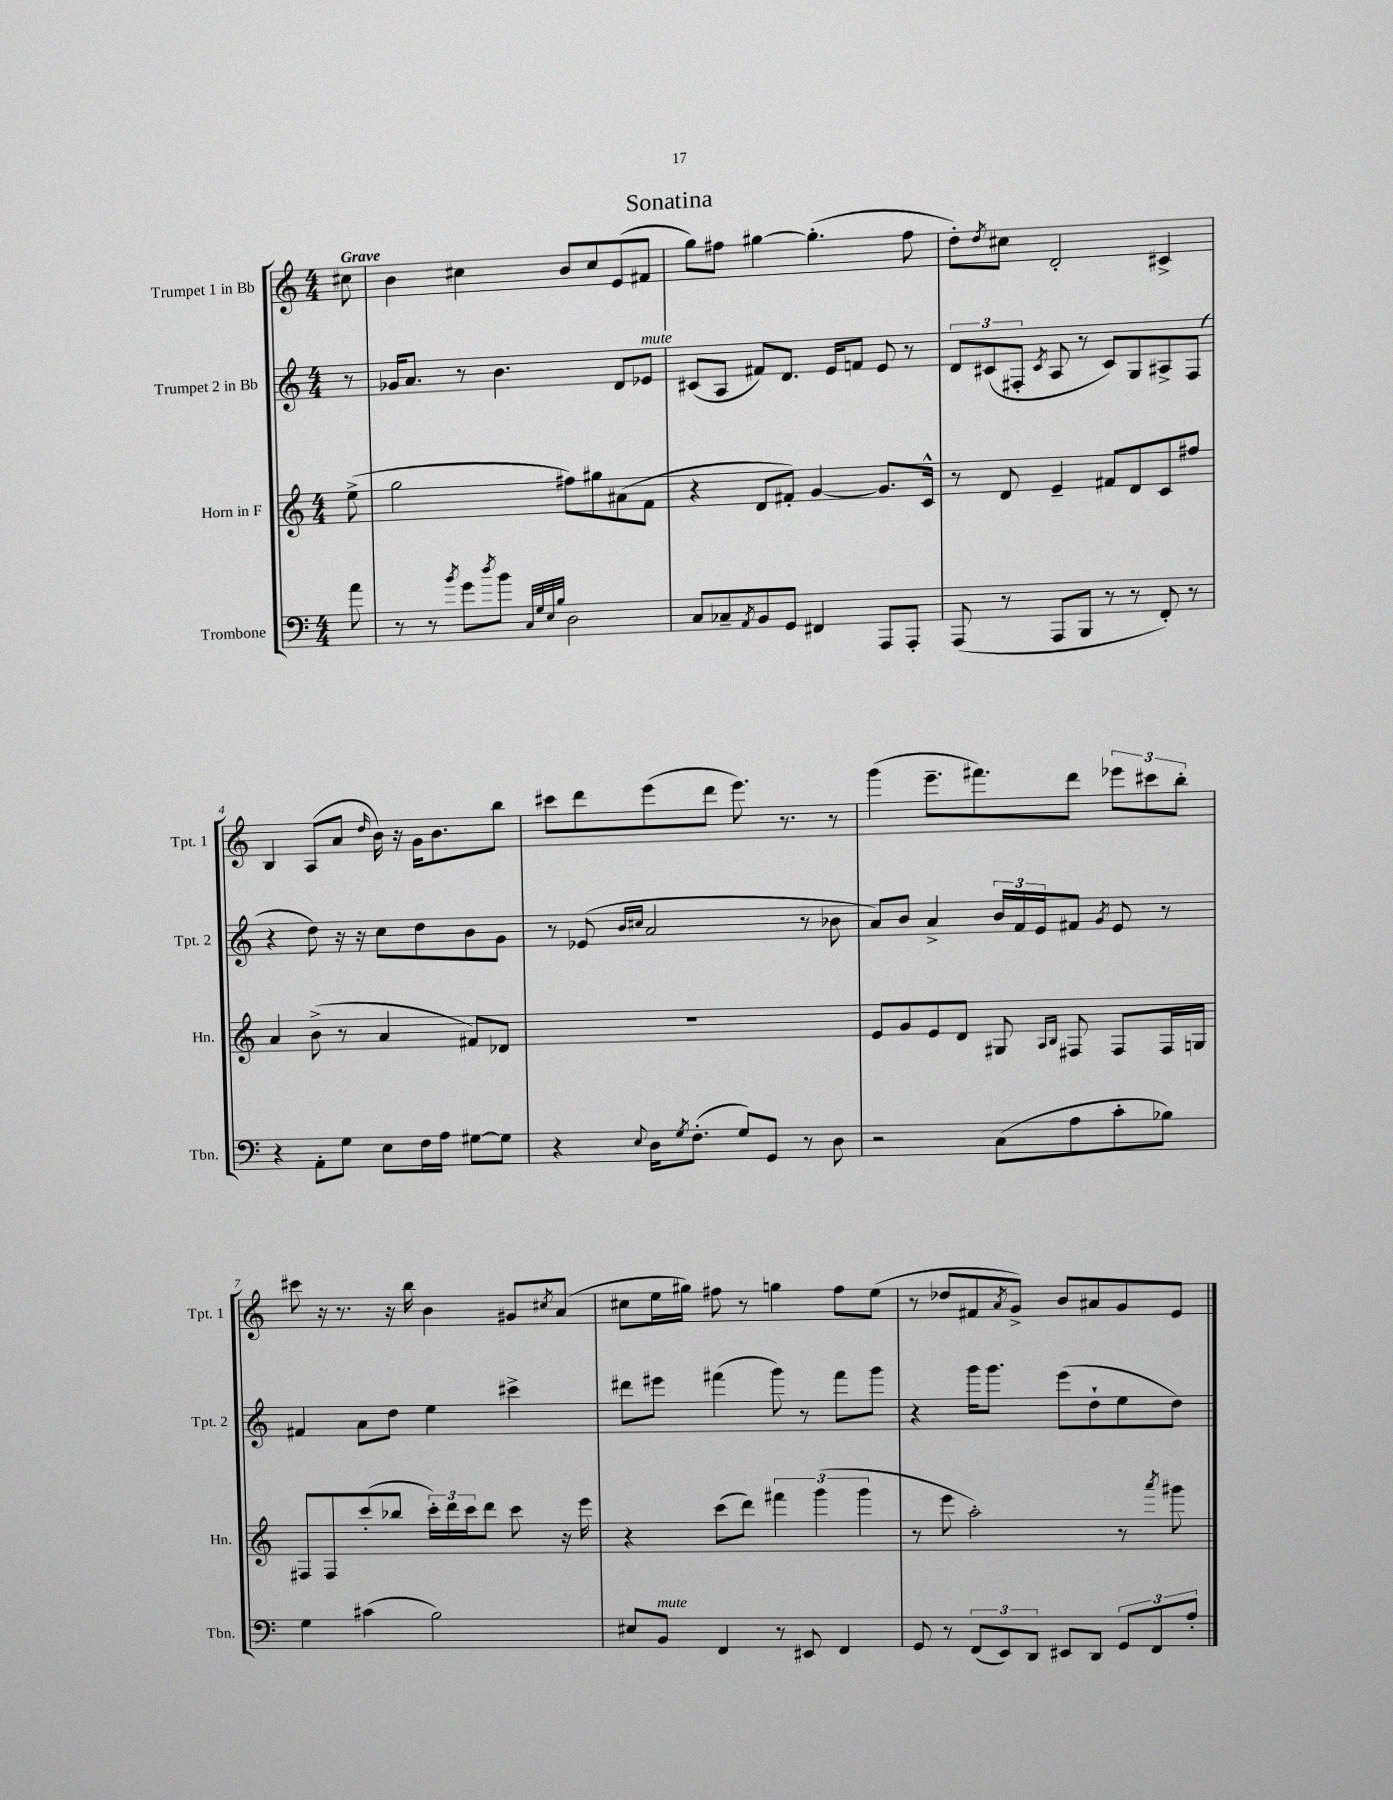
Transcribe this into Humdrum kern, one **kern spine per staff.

**kern	**kern	**kern	**kern
*staff4	*staff3	*staff2	*staff1
*clefF4	*clefG2	*clefG2	*clefG2
*k[]	*k[]	*k[]	*k[]
*M4/4	*M4/4	*M4/4	*M4/4
8a	(8ee^	8r	8cc#
=	=	=	=
8r	2gg	16g-	4b
.	.	8.a	.
8r	.	.	.
8qb	.	.	.
8g	.	8r	4cc#
8qdd	.	.	.
8b	.	4.b	.
32qqC	.	.	.
32qqG	.	.	.
32qqE	.	.	.
32qqB	.	.	.
2D	8ff#)	.	8b
.	8gg#	.	8cc#
.	(8a#	8d	(8e
.	8f	8e-	8f#
=	=	=	=
8C	4r	(8c#	8gg)
8C-~	.	8A	8ff#
8qAA	.	.	.
8BB	8d	8f#)	[4gg#
8GG	8f#')	8.d	.
4FF#	[4g	.	(4.gg#']
.	.	16e	.
.	.	8f	.
8AAA	8.g]	8e	.
8AAA'	.	8r	8ff#
.	16c^^	.	.
=	=	=	=
(8AAA	8r	12d	8dd')
.	.	(12c#	.
.	.	.	8qdd
8r	8d	.	8cc#
.	.	12F#'	.
.	.	8qc#	.
8AAA	4e~	8A	2d'
8BBB	.	8r	.
8r	8f#	8c#)	.
8r	8d	8G	.
8FF')	8c	8A#^	4c#^
8r	8ff#	(8F#	.
=	=	=	=
4r	4a	4r	4B
8AA'	(8b^	8dd)	(8A
8G	8r	16r	8a
.	.	16r	.
.	.	.	16qqdd
8E	4a	8cc	16b)
.	.	.	16r
16F	.	8dd	16g
16A	.	.	8.b
[8G#	8f#)	8b	.
8G#]	8d-	8g	8bb
=	=	=	=
4r	1r	8r	8ccc#
.	.	(8e-	8ddd
.	.	16qqb	.
8qqE	.	16qqcc#	.
16D	.	2a	(8eee
8qG	.	.	.
(8.F'	.	.	.
.	.	.	8ddd
8G)	.	.	8.eee)
8GG	.	.	.
.	.	.	8.r
8r	.	8r	.
8D	.	8b-	8r
=	=	=	=
2r	8e	8a)	(4ggg
.	8g	8b	.
.	8e	4a^	8.eee~
.	8d	.	.
.	.	.	8.fff#)
(8C	8G#	24b	.
.	.	24f	.
.	.	24e	.
.	16qqA	.	.
.	16qqB	.	.
8A	8F#	8f#	8ddd
.	.	8qg	.
8c'	8F#	8e	12eee-
.	.	.	12ccc#
8B-)	16F#	8r	.
.	.	.	12bb'
.	16G	.	.
=	=	=	=
4G	8F#	4f#	8ccc#
.	8F#	.	16r
.	.	.	8.r
(4c#	(8ccc'	8a	.
.	8bb-	8dd	16r
.	.	.	16bb
2B)	24ccc')	4ee	4b
.	24ddd	.	.
.	24ccc	.	.
.	8ddd	.	.
.	8ccc	4ccc#^	8g#
.	.	.	8qcc#
.	16r	.	(8a
.	16eee	.	.
=	=	=	=
8E#	4r	8ddd#	8cc#
8BB	.	8eee#	16ee
.	.	.	16gg#)
4FF	(8ccc	(4fff#	8ff#
.	8ddd)	.	8r
8r	6fff#	8ggg)	4gg
8EE#	.	8r	.
.	(6ggg	.	.
4FF	.	8fff#	8ff#
.	6ggg	.	.
.	.	8ggg	(8ee
=	=	=	=
8GG	8r	4r	8r
8r	8eee	.	8dd-
(12FF	2aa')	16ggg	8f#
.	.	8.ggg	.
12EE)	.	.	.
.	.	.	8qa
.	.	.	8g^)
12DD	.	.	.
8EE#	.	(8eee	8b
8DD	.	8dd`	8a#
12GG	8r	8ee	8g
12FF	.	.	.
.	8qaaa	.	.
.	8ggg#	8dd)	8e
12A'	.	.	.
==	==	==	==
*-	*-	*-	*-
